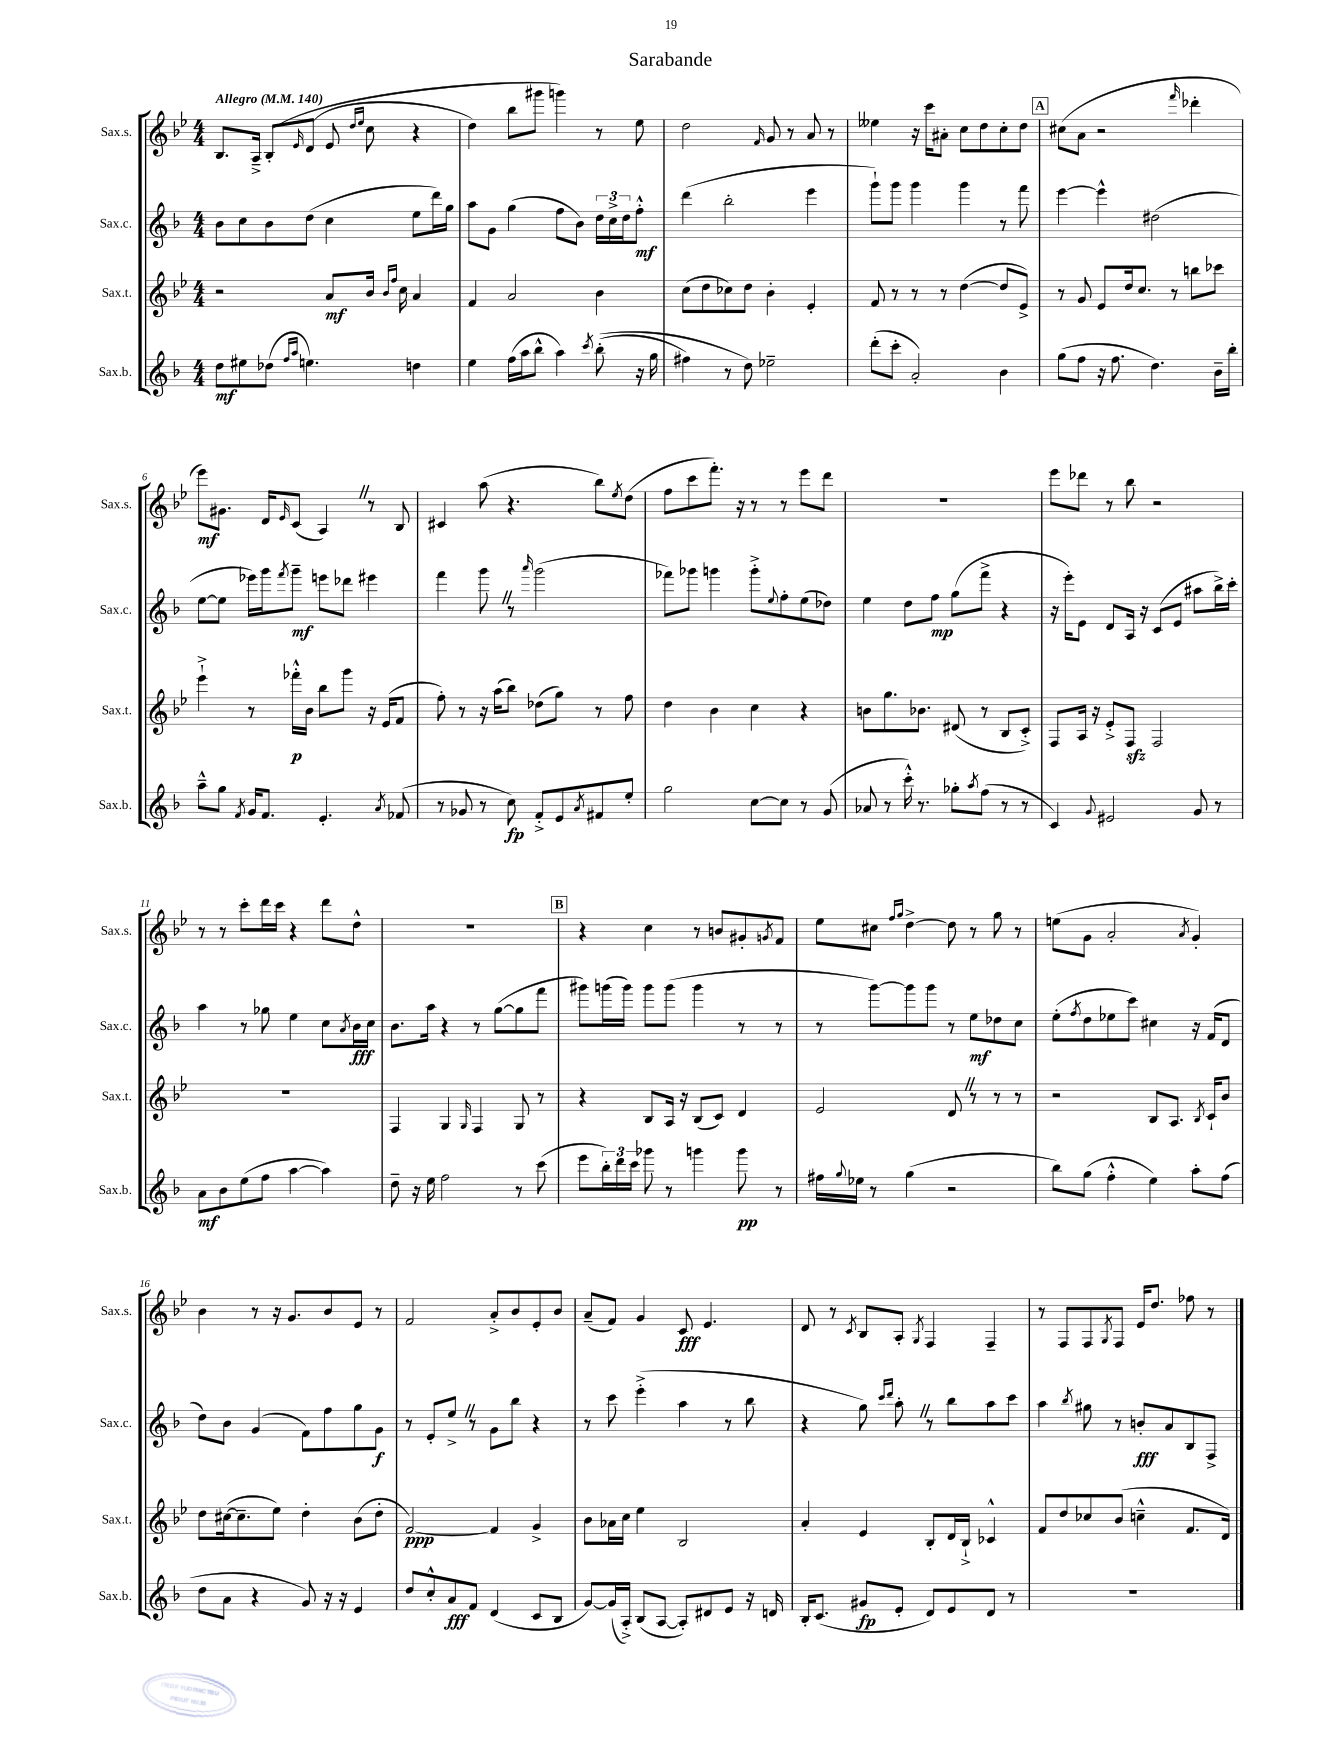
\header { title = "Sarabande" }
<<
\new StaffGroup <<
\new Staff = "s0" \with { instrumentName = "Sax.s." shortInstrumentName = "Sax.s." } {
    \clef treble \key bes \major \numericTimeSignature \time 4/4 \tempo "Allegro" 4 = 140
    bes8. a16---> bes8-.\( \grace { ees'16 } d'8( ees'8 \grace { d''16 ees''16 } c''8 r4 |
    d''4) bes''8 gis'''8 g'''4\) r8 ees''8 |
    d''2 \grace { f'16 } g'8 r8 a'8 r8 |
    eeses''4 r16 c'''16 ais'8-. c''8 d''8 c''8-. d''8 |
    \mark \markup { \box "A" } cis''8( a'8 r2 \grace { f'''16 } des'''4-. |
    ees'''8\mf) gis'8. d'16 \grace { ees'16 } c'8( a4) \once \override BreathingSign.text = \markup { \musicglyph "scripts.caesura.straight" } \breathe r8 bes8 |
    cis'4 a''8( r4. bes''8) \acciaccatura { ees''8 } d''8( |
    f''8 c'''8 f'''8.-.) r16 r8 r8 ees'''8 d'''8 |
    R1 |
    ees'''8 des'''8 r8 bes''8 r2 |
    r8 r8 c'''8-. d'''16 c'''16 r4 d'''8 d''8-^ |
    R1 |
    \mark \markup { \box "B" } r4 c''4 r8 b'8 gis'8-. \acciaccatura { g'8 } f'8 |
    ees''8 cis''8 \grace { f''16 g''16 } d''4~-> d''8 r8 g''8 r8 |
    e''8( g'8 a'2-. \acciaccatura { a'8 } g'4-.) |
    bes'4 r8 r16 g'8. bes'8 ees'8 r8 |
    f'2 a'8-.-> bes'8 ees'8-. bes'8 |
    a'8--( f'8) g'4 c'8\fff ees'4. |
    d'8 r8 \acciaccatura { c'8 } bes8 a8-. \acciaccatura { g8 } f4 f4-- |
    r8 f8 f8 \acciaccatura { g8 } f8 ees'16 d''8. fes''8 r8 \bar "|." |
}
\new Staff = "s1" \with { instrumentName = "Sax.c." shortInstrumentName = "Sax.c." } {
    \clef treble \key f \major \numericTimeSignature \time 4/4
    bes'8 c''8 bes'8 d''8( c''4 e''8 d'''16) g''16 |
    a''8 g'8 g''4( f''8 bes'8) \tuplet 3/2 { d''16 c''16-> d''16 } f''8-.-^\mf |
    d'''4( bes''2-. e'''4 |
    g'''8-!) g'''8 g'''4 g'''4 r8 f'''8 |
    \mark \markup { \box "A" } e'''4~ e'''4-^ dis''2( |
    e''8~ e''8 ees'''16) g'''16 \acciaccatura { f'''8 } g'''8--\mf e'''8 des'''8 eis'''4 |
    f'''4 g'''8 \once \override BreathingSign.text = \markup { \musicglyph "scripts.caesura.straight" } \breathe r8 \grace { a'''16 } g'''2( |
    fes'''8) ges'''8 g'''4 g'''8-.-> \appoggiatura { e''8 } f''8-. e''8( des''8) |
    e''4 d''8 f''8\mp g''8( f'''8-> r4 |
    r16 e'''16-.) e'8 d'8 a16 r16 c'8( e'8 ais''8 bes''16->) c'''16-. |
    a''4 r8 ges''8 e''4 c''8 \acciaccatura { a'8 } bes'16\fff c''16 |
    bes'8. a''16 r4 r8 g''8~( g''8 f'''8 |
    \mark \markup { \box "B" } gis'''8) g'''16( g'''16) g'''8 g'''8( g'''4 r8 r8 |
    r8 g'''8~) g'''8 g'''8 r8 e''8\mf des''8 c''8 |
    e''8-.( \acciaccatura { f''8 } d''8 ees''8 c'''8) cis''4 r16 f'16( d'8 |
    d''8) bes'8 g'4( f'8) f''8 g''8 g'8\f |
    r8 e'8-. e''8-> \once \override BreathingSign.text = \markup { \musicglyph "scripts.caesura.straight" } \breathe r8 g'8 bes''8 r4 |
    r8 c'''8 e'''4-.->( a''4 r8 bes''8 |
    r4 g''8) \grace { c'''16 d'''16 } a''8-. \once \override BreathingSign.text = \markup { \musicglyph "scripts.caesura.straight" } \breathe r8 bes''8 a''8 c'''8 |
    a''4 \acciaccatura { bes''8 } gis''8 r8 b'8-.\fff a'8 bes8 f8-> \bar "|." |
}
\new Staff = "s2" \with { instrumentName = "Sax.t." shortInstrumentName = "Sax.t." } {
    \clef treble \key bes \major \numericTimeSignature \time 4/4
    r2 a'8\mf bes'16 \grace { bes'16 f''16 } c''16 a'4 |
    f'4 a'2 bes'4 |
    c''8( d''8 ces''8) d''8 bes'4-. ees'4-. |
    f'8 r8 r8 r8 d''4~( d''8 ees'8->) |
    \mark \markup { \box "A" } r8 g'8 ees'8 d''16 c''8. r8 b''8 ces'''8 |
    ees'''4-!-> r8 fes'''16-.-^\p bes'16 bes''8 g'''8 r16 ees'16( f'8 |
    f''8-.) r8 r16 a''16( bes''8) des''8( g''8) r8 f''8 |
    d''4 bes'4 c''4 r4 |
    b'8 g''8. bes'8. dis'8( r8 bes8 c'8-.->) |
    f8 a16 r16 ees'8-.-> f8\sfz f2 |
    R1 |
    f4 g4 \grace { g16 } f4 g8 r8 |
    \mark \markup { \box "B" } r4 bes8 a16 r16 bes8( c'8) d'4 |
    ees'2 d'8 \once \override BreathingSign.text = \markup { \musicglyph "scripts.caesura.straight" } \breathe r8 r8 r8 |
    r2 bes8 a8. \acciaccatura { bes8 } c'16-! bes'8 |
    d''8 cis''16~( cis''8.-- ees''8) d''4-. bes'8( d''8-. |
    f'2~\ppp) f'4 g'4-> |
    bes'8 aes'16 c''16 ees''4 bes2 |
    a'4-. ees'4 bes8-. d'16 bes16-!-> ces'4-^ |
    f'8 d''8 ces''8 bes'8( c''4---^ f'8. d'16) \bar "|." |
}
\new Staff = "s3" \with { instrumentName = "Sax.b." shortInstrumentName = "Sax.b." } {
    \clef treble \key f \major \numericTimeSignature \time 4/4
    d''8\mf eis''8 des''8( \grace { f''16 a''16 } e''4.) d''4 |
    e''4 f''16( a''16 bes''8-^ a''4) \acciaccatura { c'''8 } bes''8-.(\( r16 g''16 |
    fis''4) r8 d''8\) ees''2-- |
    d'''8-.( c'''8-. a'2-.) bes'4 |
    \mark \markup { \box "A" } g''8( f''8 r16 f''8. d''4.) bes'16-- bes''16-. |
    a''8---^ g''8 \acciaccatura { f'8 } g'16 f'8. e'4.-. \acciaccatura { a'8 } fes'8( |
    r8 ges'8 r8 c''8\fp) f'8-.-> e'8 \acciaccatura { a'8 } fis'8 e''8-. |
    g''2 c''8~ c''8 r8 g'8( |
    aes'8 r8 c'''16-.-^) r8. ges''8-. \acciaccatura { a''8 } f''8( r8 r8 |
    c'4) \appoggiatura { g'8 } eis'2 g'8 r8 |
    a'8\mf bes'8 e''8( f''8 a''4~ a''4) |
    d''8-- r16 e''16 f''2 r8 c'''8( |
    \mark \markup { \box "B" } e'''8 \tuplet 3/2 { bes''16-.) d'''16 c'''16 } ges'''8 r8 g'''4 g'''8\pp r8 |
    fis''16 \appoggiatura { g''8 } ees''16 r8 g''4( r2 |
    bes''8) g''8( f''4-.-^ e''4) a''8-. f''8( |
    d''8 a'8 r4 g'8) r16 r16 e'4 |
    d''8 c''8-.-^ a'8\fff f'8 d'4( c'8 bes8 |
    g'8~) g'16( a16-.->) bes8( a8~ a8-.) dis'8 e'8 r16 d'16 |
    bes16-. c'8.( gis'8\fp e'8-. d'8) e'8 d'8 r8 |
    R1 \bar "|." |
}
>>
>>
